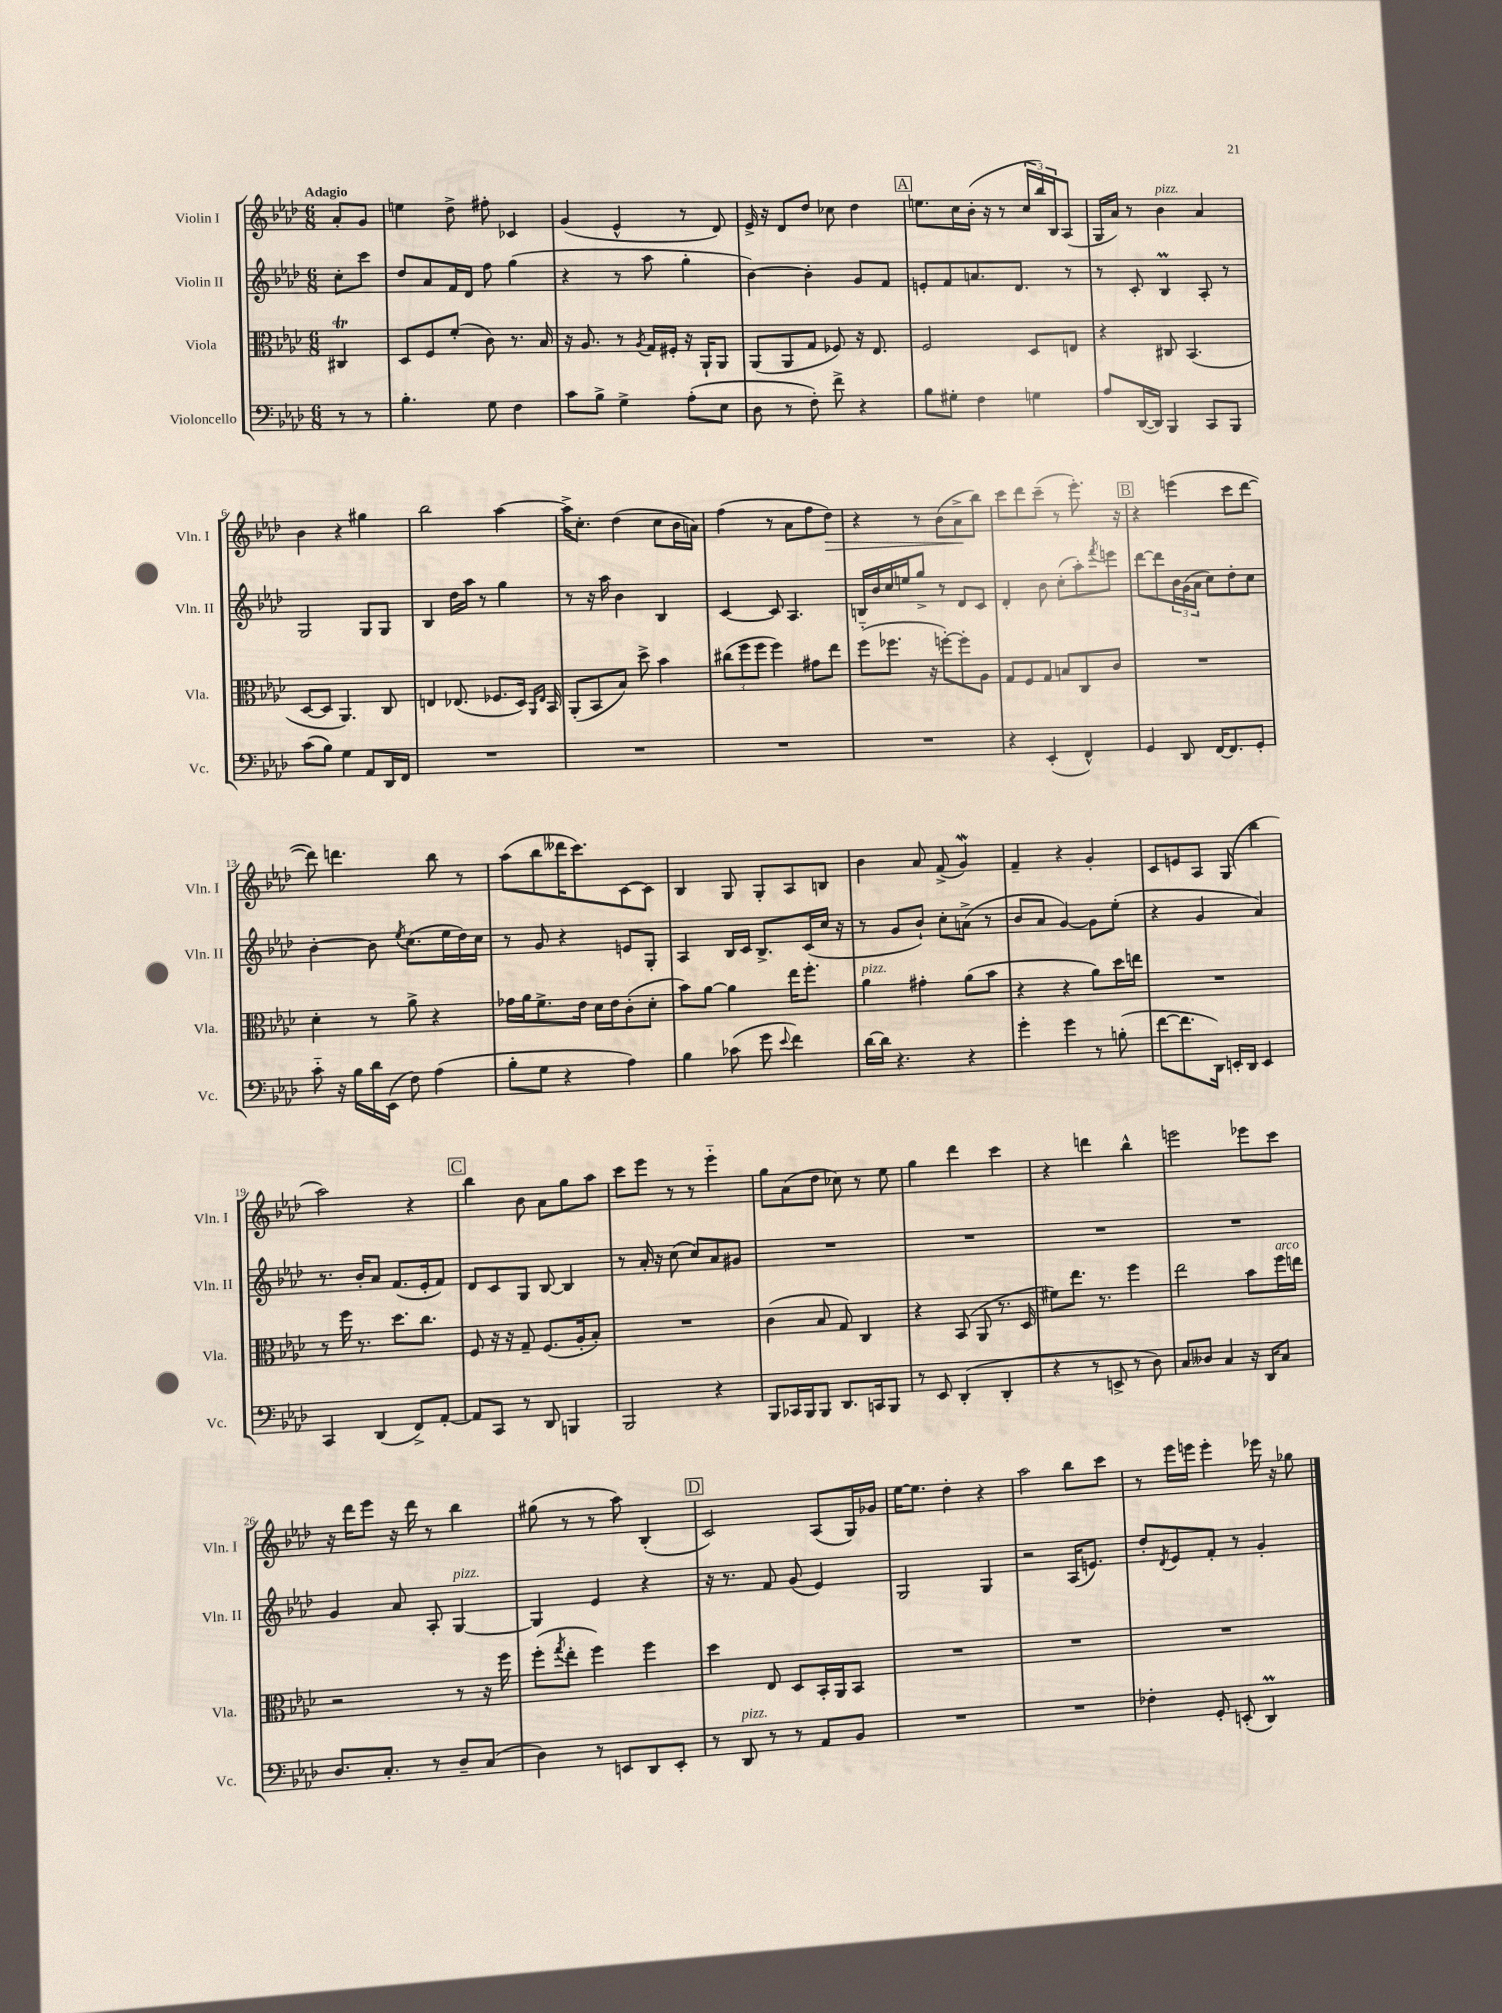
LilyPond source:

<<
\new StaffGroup <<
\new Staff = "s0" \with { instrumentName = "Violin I" shortInstrumentName = "Vln. I" } {
    \clef treble \key aes \major \numericTimeSignature \time 6/8 \partial 4 \tempo "Adagio"
    aes'8-. g'8 |
    e''4 des''8-> fis''8-. ces'4 |
    g'4( ees'4-^ r8 des'8) |
    ees'16-> r16 des'8 des''8 ces''8 des''4 |
    \mark \markup { \box "A" } e''8. c''16 bes'16-.( r16 r8 \tuplet 3/2 { c''16 bes''16) bes16 } aes8( |
    g16 aes'16) r8 bes'4^\markup { \italic "pizz." } aes'4 |
    bes'4 r4 gis''4 |
    bes''2 aes''4~ |
    aes''16-> c''8.-. des''4( c''8 bes'16 a'16) |
    f''4( r8 aes'8 f''8 des''8\>) |
    r4 r8 bes'8( aes'8->\! bes''8) |
    c'''8 des'''8 c'''8--( r8 ees'''8.-.) r16 |
    \mark \markup { \box "B" } r4 e'''4( c'''8 des'''8~ |
    des'''8) d'''4. bes''8 r8 |
    aes''8( bes''8 deses'''16 c'''8.) c'8~ c'8 |
    bes4 g8 g8-. aes8 b8 |
    bes'4 aes'8 f'8->( g'4\mordent) |
    f'4-- r4 g'4-. |
    c'8 e'8 aes8 g8( bes''4 |
    aes''2) r4 |
    \mark \markup { \box "C" } bes''4 bes'8 aes'8 g''8 aes''8 |
    c'''8 ees'''8 r8 r8 ees'''4-_ |
    g''8 aes'8( des''8 ces''8) r8 ees''8 |
    g''4 des'''4 c'''4 |
    r4 d'''4 bes''4-^ |
    e'''2 ees'''8 c'''8 |
    r16 des'''16 ees'''8 r16 des'''16 r8 bes''4 |
    gis''8( r8 r8 aes''8) bes4-.( |
    \mark \markup { \box "D" } c'2) aes8( g16) ges'16 |
    ees''16~ ees''8. des''4-. r4 |
    aes''2 bes''8 c'''8 |
    r8 ees'''16 e'''16 e'''4-. ees'''16 r16 ges''8 \bar "|." |
}
\new Staff = "s1" \with { instrumentName = "Violin II" shortInstrumentName = "Vln. II" } {
    \clef treble \key aes \major \numericTimeSignature \time 6/8 \partial 4
    c''8-. c'''8 |
    des''8 aes'8 f'16 des'16 f''8 g''4( |
    r4 r8 aes''8 g''4-. |
    bes'4~) bes'4-. g'8 f'8 |
    \mark \markup { \box "A" } e'8-. f'8 a'8. des'8. r8 |
    r8 c'8-. bes4\prall aes8-. r8 |
    g2 g8 g8 |
    bes4 des''16 aes''16 r8 g''4 |
    r8 r16 aes''16 bes'4 bes4 |
    c'4~ c'8 aes4. |
    b16 bes'16 c''16 e''16 g''8-> r8 des'8 c'8 |
    des'4-. bes'8 c''8-.( aes''8-.) \acciaccatura { f'''8 } e'''8 |
    \mark \markup { \box "B" } des'''8~ des'''8 \tuplet 3/2 { bes'16 g'16( aes'16 } c''8) des''8-. c''8 |
    bes'4~-. bes'8 \acciaccatura { ees''8 } c''8.( ees''16 des''16) c''16 |
    r8 g'8 r4 e'8 g8-. |
    aes4 bes16 c'16 bes8.-> c'16( c''16 r16 |
    r8 g'8 bes'8-!) c''8-. a'8->( r8 |
    bes'8 aes'8 g'4~) g'8 ees''8-.( |
    r4 g'4 aes'4) |
    r8. bes'16-. aes'8 f'8.( ees'16-. f'8) |
    \mark \markup { \box "C" } des'8 c'8 g8 bes8~ bes4 |
    r8 aes'16-. r16 c''8( c''8) aes'8 gis'8 |
    R2. |
    R2. |
    R2. |
    R2. |
    g'4 aes'8 aes8-. g4~^\markup { \italic "pizz." } |
    g4 ees'4 r4 |
    \mark \markup { \box "D" } r16 r8. f'8 g'8( ees'4) |
    g2 g4 |
    r2 aes16( e'8.) |
    des''8-. \acciaccatura { des'8 } ees'8 f'8-. r8 g'4-. \bar "|." |
}
\new Staff = "s2" \with { instrumentName = "Viola" shortInstrumentName = "Vla." } {
    \clef alto \key aes \major \numericTimeSignature \time 6/8 \partial 4
    cis4\trill |
    des8 f8 f'8-.( c'8) r8. bes16 |
    r16 aes8. r8 \acciaccatura { aes8 } g16 fis16-. r16 aes,16-! aes,8 |
    aes,8( aes,8 g8 fes8) r16 ees8. |
    \mark \markup { \box "A" } f2 des8 e8 |
    r4 cis8 bes,4.( |
    des8~ des8 aes,4.) c8 |
    e4 ees8.( fes8. des16) \grace { aes,16 ees16 } bes,16 |
    aes,8-.( bes,8 bes8) des''8-> bes'4 |
    \tuplet 3/2 { cis''8( f''8 f''8 } f''4) gis'8 ees''8 |
    f''8-_( fes''8. r16 f''8~-.) f''8-. aes8 |
    g8 f8 g8 b8 c8 c'8 |
    \mark \markup { \box "B" } R2. |
    des'4-. r8 aes'8-> r4 |
    ges'16 aes'16 f'8.-> ees'16 des'16 ees'16 c'8-.( des'8-. |
    bes'8) aes'8~ aes'4 ees''16 f''8.-. |
    aes'4^\markup { \italic "pizz." } gis'4-. aes'8( bes'8 |
    r4 r4 aes'8) des''16 e''16 |
    R2. |
    r8 f''16 r8. des''8. c''8. |
    \mark \markup { \box "C" } f8 r16 r16 g8-- f8.( aes16-. bes8-.) |
    R2. |
    c'4( bes8 g8) c4 |
    r4 bes,8( aes,8 r8. des16 |
    fis'8) ees''8. r8. f''4 |
    ees''2 bes'8 f''16^\markup { \italic "arco" } e''16 |
    r2 r8 r16 f''16 |
    f''8-.( \acciaccatura { g''8 } ees''8-. f''4) f''4 |
    \mark \markup { \box "D" } des''4 ees8 des8 bes,16-. aes,16 bes,8 |
    R2. |
    R2. |
    R2. \bar "|." |
}
\new Staff = "s3" \with { instrumentName = "Violoncello" shortInstrumentName = "Vc." } {
    \clef bass \key aes \major \numericTimeSignature \time 6/8 \partial 4
    r8 r8 |
    bes4.-. g8 f4 |
    c'8 bes8-> g4-> aes8-.( ees8 |
    des8 r8 f8-.) f'8-> r4 |
    \mark \markup { \box "A" } bes8 gis8-. f4 g4 |
    aes8 des,16~( des,16) bes,,4 c,8 bes,,8 |
    c'8( bes8) g4 aes,8 des,16 f,16 |
    R2. |
    R2. |
    R2. |
    R2. |
    r4 ees,4-.( f,4-^) |
    \mark \markup { \box "B" } g,4 des,8 f,16~ f,8. g,8-. |
    c'8-_ r16 bes16 des'16 ees,16( f8) aes4( |
    bes8-. g8 r4 aes4) |
    bes4 ces'8( g'8 \appoggiatura { ees'8 } f'4) |
    des'16~ des'16 r4. r4 |
    g'4-. g'4 r8 b8-.( |
    f'8~ f'8. des,16) e,16-. des,16 e,4 |
    c,4 des,4( f,8->) aes,8~-. |
    \mark \markup { \box "C" } aes,8 c,8 r8 des,8 b,,4 |
    bes,,2 r4 |
    bes,,8 ces,16 bes,,16 bes,,8 des,8. c,16 bes,,8 |
    r8 ees,8 des,4-.( des,4-. |
    r4 r8 e,8-> r8 des8) |
    c8 deses8 c4 r16 des,16 c8 |
    des8. c8.-. r8 des8-- c8( |
    des4) r8 e,8 des,8 e,8-. |
    \mark \markup { \box "D" } r8 des,8^\markup { \italic "pizz." } r8 r8 aes,8 bes,8 |
    R2. |
    R2. |
    fes4-. g,8-. e,8-.( des,4\prall) \bar "|." |
}
>>
>>
